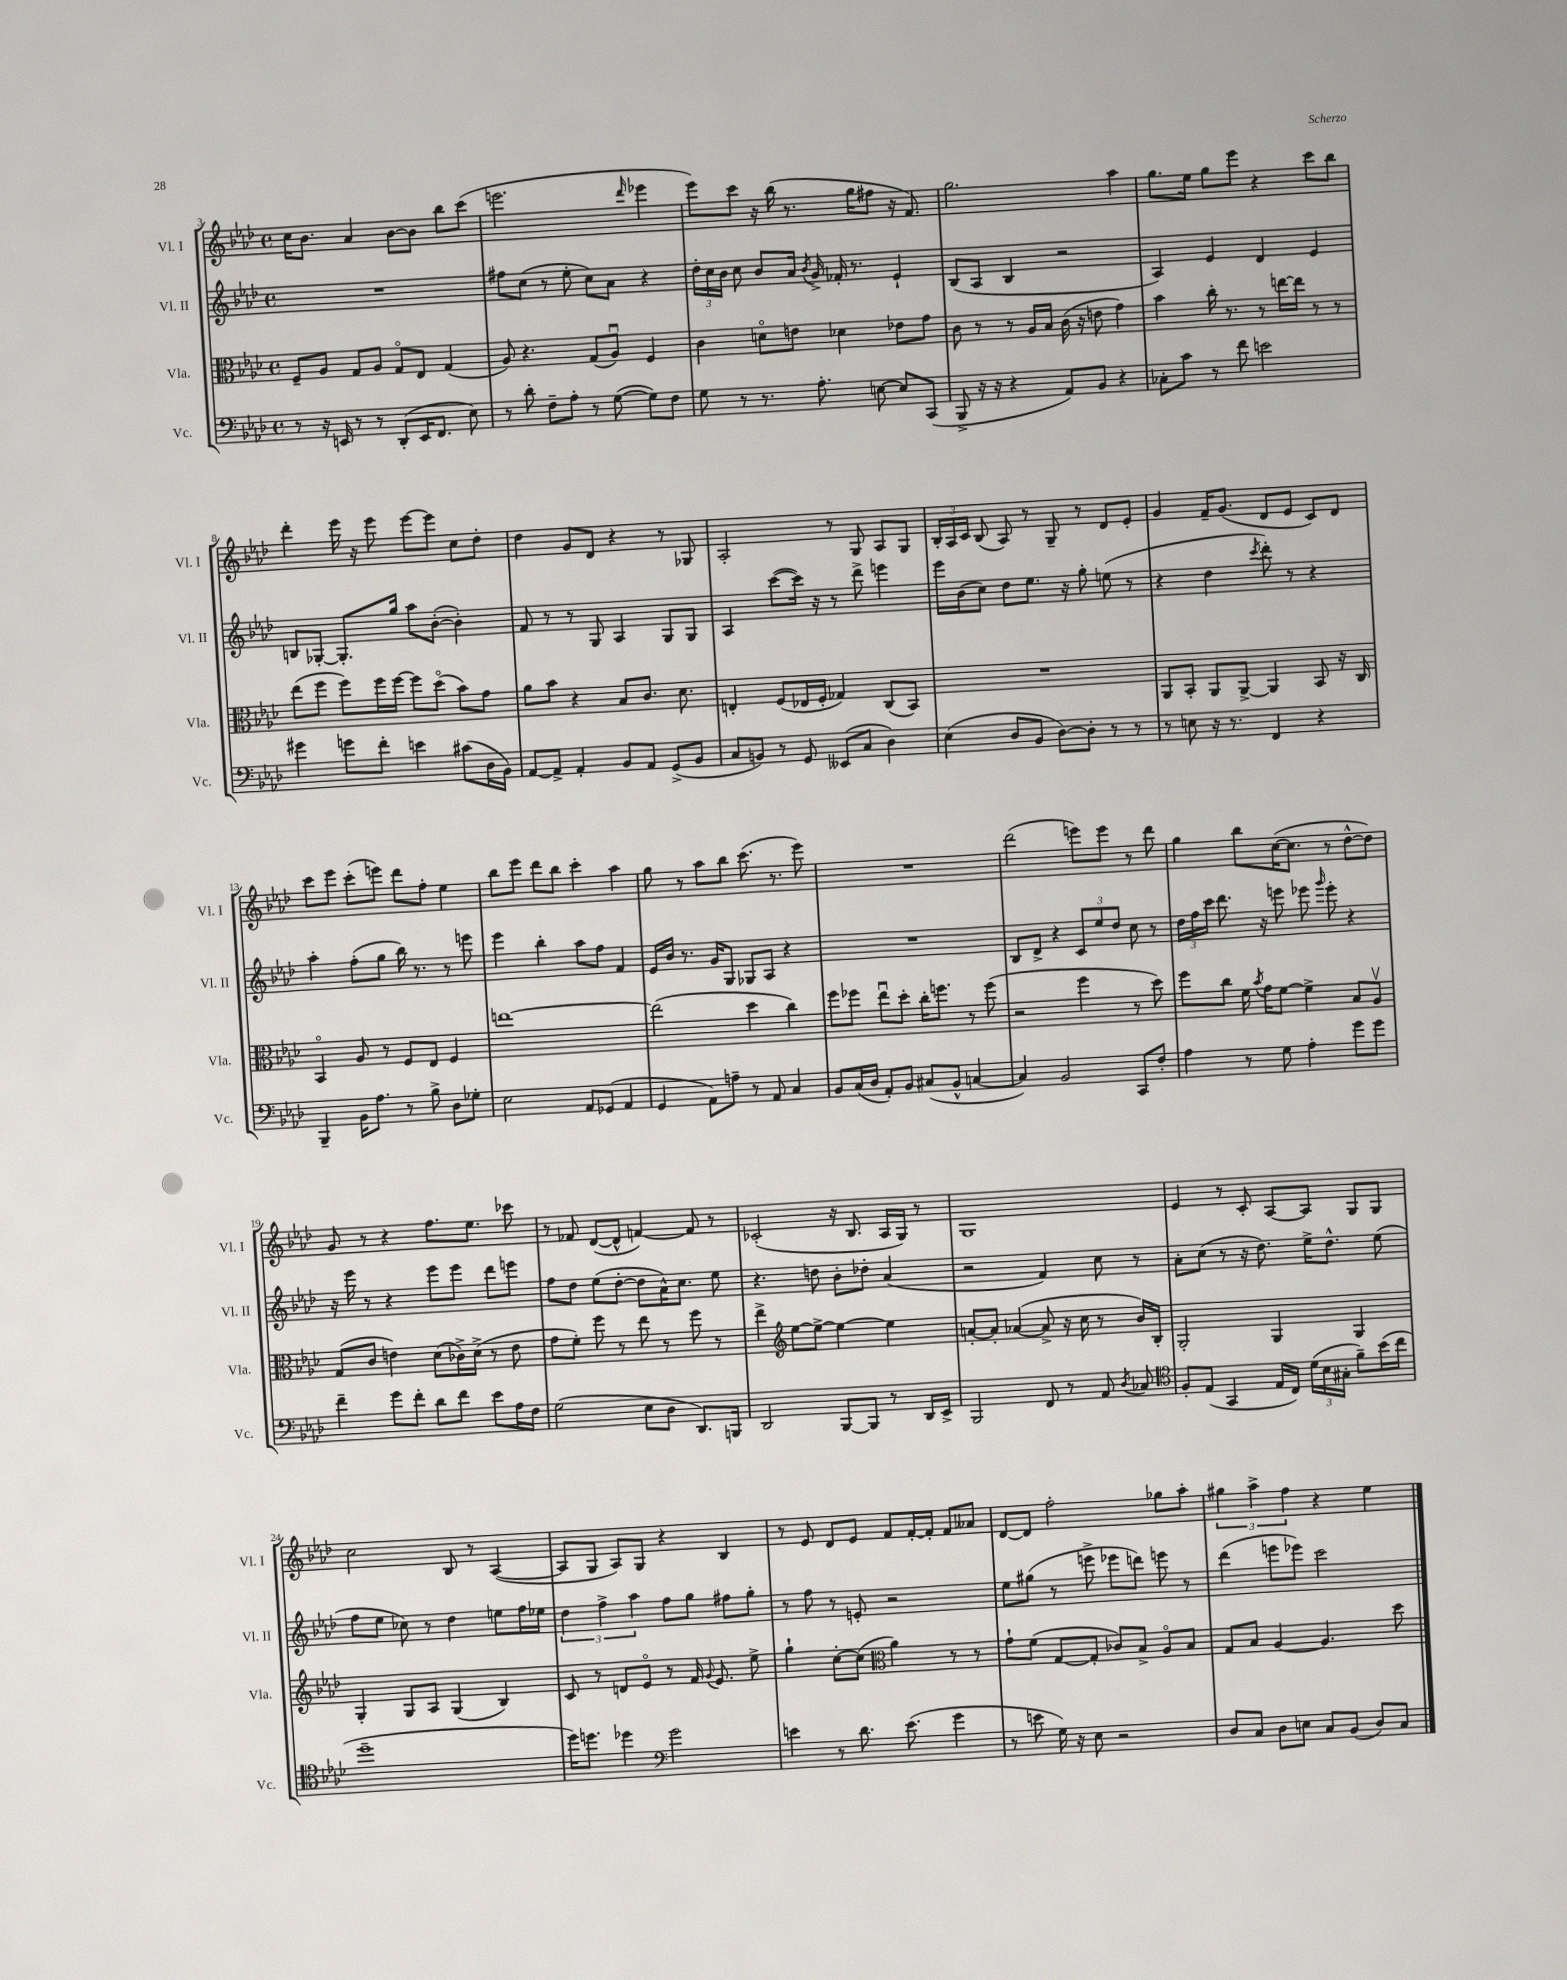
<<
\new StaffGroup <<
\new Staff = "s0" \with { instrumentName = "Vl. I" shortInstrumentName = "Vl. I" } {
    \clef treble \key aes \major \defaultTimeSignature \time 4/4
    \autoBeamOff c''16[ bes'8.] aes'4 bes'8[~ bes'8] bes''8[ c'''8]( |
    e'''2. \grace { des'''16 } ees'''4 |
    ees'''8[) c'''8] r16 bes''16( r8. g''16[ fis''8] r16 f'8.) |
    g''2. aes''4 |
    g''8.[ ees''16] g''8[ ees'''8] r4 c'''8[ bes''8] |
    des'''4-. ees'''16 r16 ees'''8 ees'''8[~ ees'''8] c''8[ des''8]-. |
    des''4 g'8[ des'8] r4 r8 ges8 |
    aes2-. r8 g8 aes8[ g8] |
    \tuplet 3/2 { bes16[-. aes16 c'16] } bes8( aes8) r8 g8-- r8 des'8[ ees'8]-. |
    g'4 f'16[-- g'8.]( des'8[ ees'8] c'8[) des'8] |
    c'''8[ ees'''8] c'''8[-.( e'''8]) des'''8[ f''8]-. ees''4 |
    bes''8[ ees'''8] des'''8[ bes''8] c'''4-. aes''4 |
    g''8 r8 aes''8[ bes''8] c'''8.( r8. ees'''8) |
    R1 |
    des'''2( e'''8[) e'''8] r8 des'''8 |
    g''4 bes''8[ c''16~( c''8.] r8 des''8[~-^ des''8]) |
    g'8 r8 r4 f''8.[ ees''8.] ces'''8 |
    r8 fes'8 des'8[~( des'8]-^ f'4~) f'8 r8 |
    ces'2-.( r16 bes8. aes16[ g16]) r8 |
    g1 |
    ees'4 r8 c'8-. aes8[~ aes8] g8[ g8] |
    c''2 bes8 r8 aes4~( |
    aes8[ g8] aes8[) g8] r4 bes4 |
    r8 ees'8 des'8[ ees'8] f'8[ f'16~-. f'16]-. f'8[ aeses'8] |
    des'8[~ des'8] f''2-. ges''8[ aes''8]-. |
    \tuplet 3/2 { gis''4 aes''4-> f''4 } r4 ees''4 \bar "|." |
}
\new Staff = "s1" \with { instrumentName = "Vl. II" shortInstrumentName = "Vl. II" } {
    \clef treble \key aes \major \defaultTimeSignature \time 4/4
    \autoBeamOff R1 |
    fis''8[ c''8]( r8 ees''8-. c''8[) aes'8] r4 |
    \tuplet 3/2 { des''16[-. c''16 bes'16] } c''8 bes'8[ aes'16] \acciaccatura { bes'8 } g'16-> fes'16-. r8. ees'4-! |
    bes8[( aes8] bes4 r2 |
    aes4) ees'4 des'4 ees'4 |
    b8[ ges8]~-. ges8.[-. g''16] aes''8[ bes'8]~-.( bes'4-.) |
    f'8 r8 r8 g8 aes4 g8[ g8] |
    aes4 c'''8[~( c'''16]) r16 r8 des'''8-> e'''4 |
    ees'''16[ bes'16( c''8]) des''8[ ees''8.] r16 g''8-. e''8( r8 |
    r4 des''4 \acciaccatura { c'''8 } des'''8-.) r8 r4 |
    aes''4-. f''8[-.( g''8] bes''16) r8. r8 e'''8 |
    ees'''4 bes''4-. aes''8[ f''8] f'4 |
    ees'16[ bes'16] r8. g'16[ g8] ges8[ aes8] r4 |
    R1 |
    bes8[ des'8]-> r4 \tuplet 3/2 { c'8[ ees''8 des''8] } c''8 r8 |
    \tuplet 3/2 { des''16[ f''16 c'''16] } des'''8. r16 e'''8 ees'''8 \grace { g'''16 } ees'''8-. r4 |
    r16 ees'''16 r8 r4 ees'''8[ ees'''8] des'''8[ e'''8] |
    f''8[ des''8] ees''8[( des''8]~-. des''8[ aes'16-^) c''8.] ees''8 |
    r4. d''8 bes'8[-. des''8]-. aes'4( |
    r2 f'4) c''8 r8 |
    aes'8[-. c''8]( r8 r16 des''8.) ees''16[-> des''8.]-^ ees''8( |
    f''8[ ees''8] ces''8) r8 des''4 e''8[ f''16 ees''16] |
    \tuplet 3/2 { des''4 f''4-> aes''4 } f''8[ g''8] fis''8[ g''8]-. |
    r8 f''8 r8 e'8-. r2 |
    ees''8[ gis''8]( r8 e'''8-> ees'''8[ d'''8]) e'''8 r8 |
    des'''4( e'''8[ ees'''8]) c'''2 \bar "|." |
}
\new Staff = "s2" \with { instrumentName = "Vla." shortInstrumentName = "Vla." } {
    \clef alto \key aes \major \defaultTimeSignature \time 4/4
    \autoBeamOff f8[-- aes8] g8[ aes8] g8[\flageolet ees8] g4( |
    aes8) r4. g8[( aes8]\downbow) f4 |
    c'4 d'8[\flageolet e'8] des'4 ees'8[ g'8] |
    c'8 r8 r8 aes16[ bes16] c'16( r16 e'8 g'4) |
    bes'4 c''16-. r8. r8 e''16[~ e''16] r8 r8 |
    ees''8[( f''8] f''8[) f''16 f''16]~ f''8[ des''8]\flageolet( bes'8[) g'8] |
    aes'8[ bes'8] r4 bes8[ c'8.] des'8. |
    e4-. f8[( ees16 f16]-. ges4) c8[( bes,8]) |
    R1 |
    aes,8[ bes,8]-. aes,8[ aes,8]~-> aes,4 bes,8 r16 c16 |
    bes,4\flageolet aes8 r8 f8[ ees8] f4 |
    e''1~ |
    e''2( des''4 c''4) |
    f''8[ fes''8] ees''8[\downbow des''8]-. c''16[-. f''8.] r8 f''8( |
    r2 f''4 r8 des''8) |
    f''8[ c''8] f'16 \acciaccatura { bes'8 } g'16[ f'8]~ f'4-> bes8[ aes8]\upbow |
    g8[( c'8] e'4) des'8[( ces'16->) des'16]->( r8 e'8 |
    g'8[ f'8]-.) f''8 r8 ees''8 r8 f''8 r8 |
    ees''4-> \clef treble ees''8[~ ees''8]~-> ees''4~ ees''4 |
    a'8[~-. a'8]-. aes'4~( aes'8-> r16 c''16 r8 bes'16[) bes16]-. |
    g2-. g4 g4 |
    g4-. g8[ aes8] g4( bes4) |
    c'8 r8 d'8[ ees'8]\flageolet r8 f'16 \appoggiatura { g'8 } ees'8. ees''8-> |
    g''4-! c''8[~-. c''8]( \clef alto aes'4) r8 r8 |
    g'8[-! f'8]( g8[~ g8]-. ces'8[) bes8]-> aes8[\flageolet bes8] |
    g8[ bes8] aes4~ aes4. des''8 \bar "|." |
}
\new Staff = "s3" \with { instrumentName = "Vc." shortInstrumentName = "Vc." } {
    \clef bass \key aes \major \defaultTimeSignature \time 4/4
    \autoBeamOff r8 r16 e,16 r8 r8 des,8[-.( e,16 f,8.] ees8) |
    r8 des'8-. f8[-- aes8]-. r8 g8~( g8[) f8] |
    g8 r8 r8. aes8.-. e8~ e8[ c,8]( |
    bes,,8-> r16 r16 r4 aes,8[) bes,8] r4 |
    ces8[-. c'8] r8 f'8 e'2 |
    gis'4 g'8[ f'8]-. e'4 cis'8[( des16 bes,16]) |
    aes,8[~ aes,8]-> aes,4-. bes,8[ aes,8] g,8[->( bes,8] |
    c8[ b,8]) r8 g,8 eeses,8[( c8] des4) |
    ees4( des8[ bes,8] des8[~) des8]-. r8 r8 |
    r8 e8 r16 r8. f,4 r4 |
    bes,,4-- bes,16[ aes8.] r8 bes8-> des8[ ges8]-. |
    ees2 aes,8[ ges,8]( aes,4 |
    g,4 aes,8[) a8]-- r8 aes,8 c4 |
    bes,8[ c16( des16] aes,8[-.) bes,8] cis8[( bes,8]-^ c4~ |
    c4) bes,2 c,8[ f8]-. |
    aes4 r8 g8 aes4-. g'8[ g'8] |
    f'4-- g'8[ f'8]-. des'8[ f'8] ees'8[ aes16 f16] |
    g2( ees8[ des8] des,8.[) b,,16] |
    des,2 bes,,8[~ bes,,8] r8 des,16[ ees,16]-> |
    bes,,2 f,8 r8 aes,8 \acciaccatura { des8 } ces8 |
    \clef tenor f8[-. ees8]( g,4 ees16[ c16]) \tuplet 3/2 { des'16[( bes16 gis16]-. } f'8[--) bes'16( c''16] |
    des''1-- |
    des''16[) d''8.] des''4 \clef bass g'2 |
    e'4 r8 des'8. e'8.( g'4 |
    r8 e'8 g16) r16 ees8 r2 |
    des8[ c8] des8[ e8] c8[ bes,8]( des8[) c8] \bar "|." |
}
>>
>>
\layout { \context { \Score currentBarNumber = #3 } }
